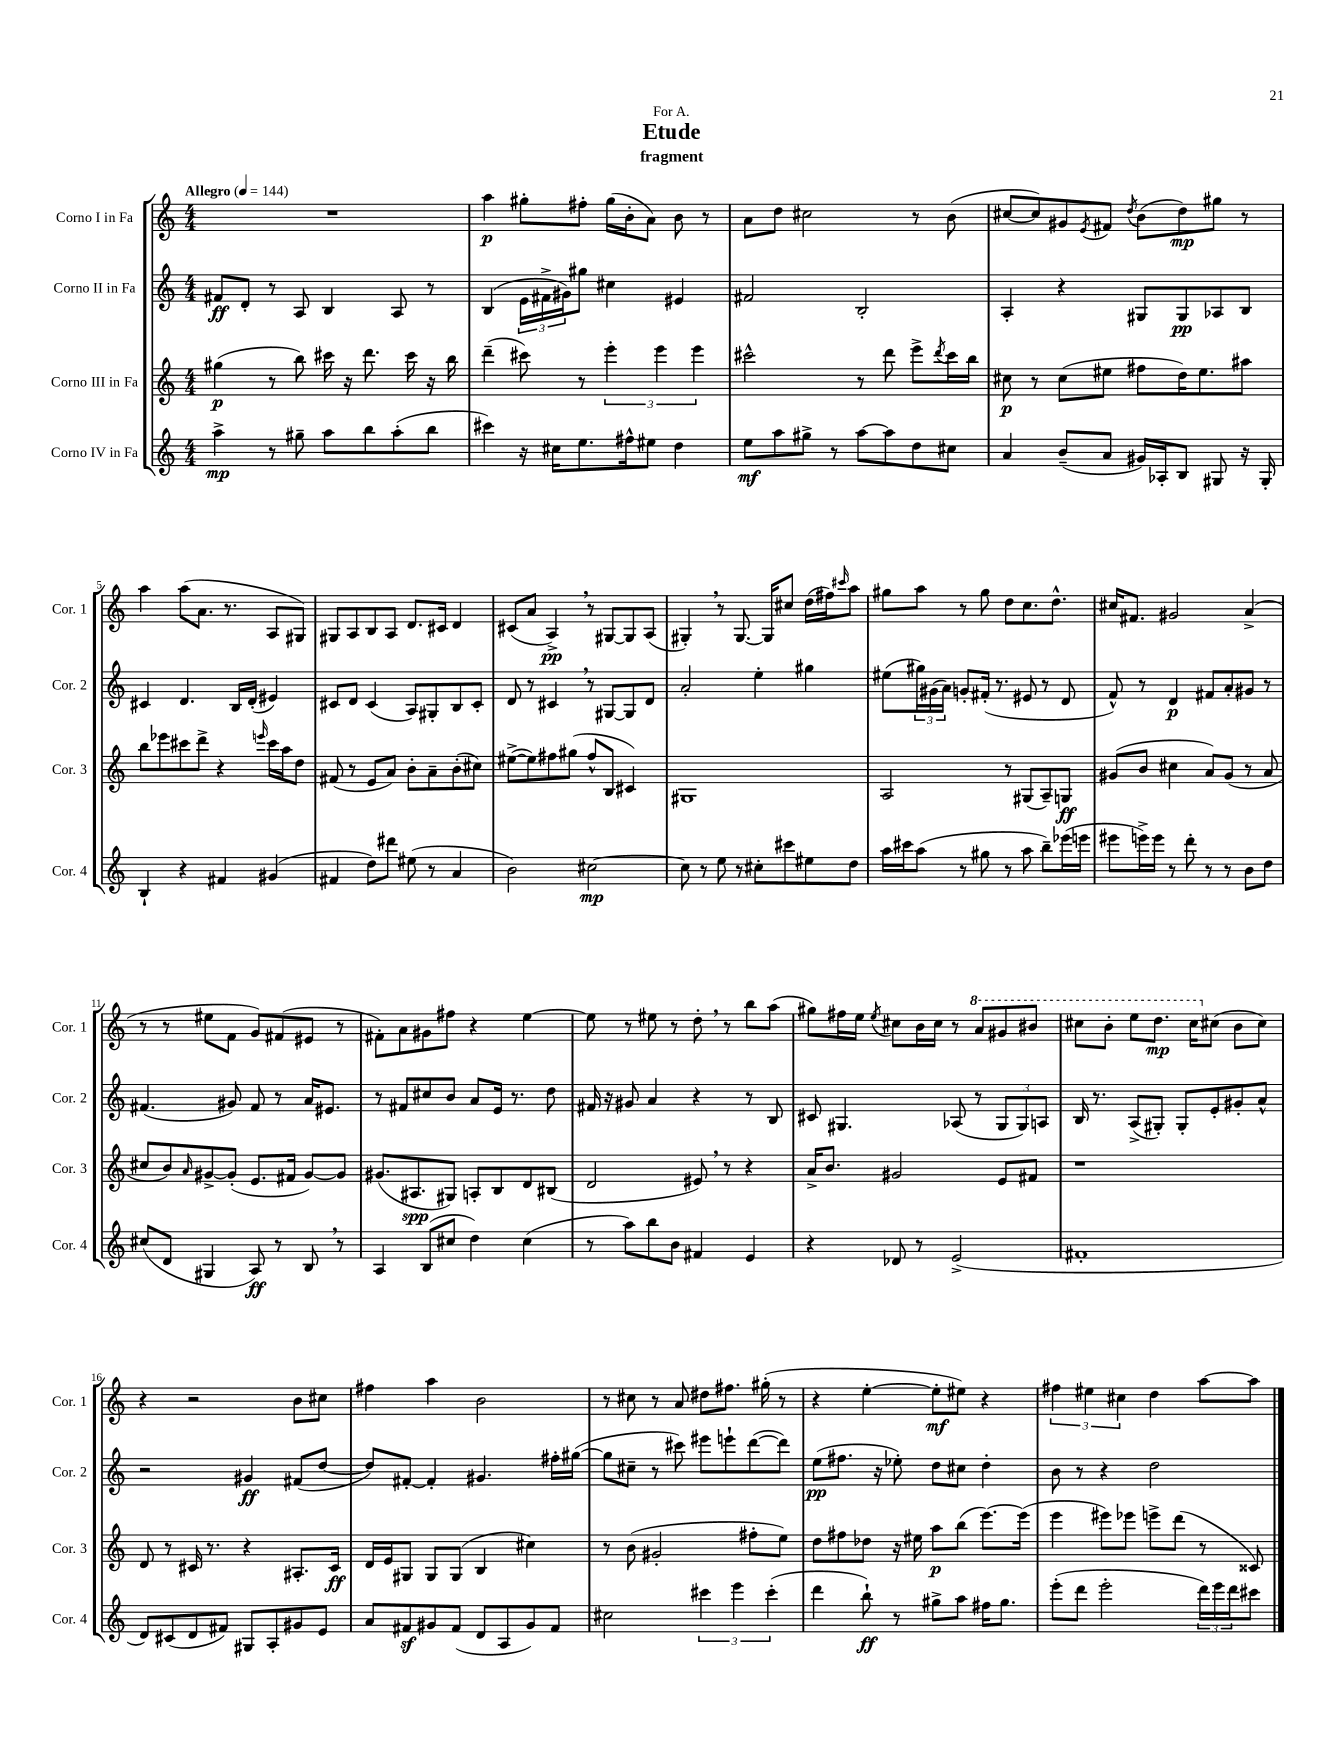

**kern	**dynam	**kern	**dynam	**kern	**dynam	**kern	**dynam
*part4	*part4	*part3	*part3	*part2	*part2	*part1	*part1
*staff4	*staff4	*staff3	*staff3	*staff2	*staff2	*staff1	*staff1
*I"Corno IV in Fa	*	*I"Corno III in Fa	*	*I"Corno II in Fa	*	*I"Corno I in Fa	*
*I'Cor. 4	*	*I'Cor. 3	*	*I'Cor. 2	*	*I'Cor. 1	*
*clefG2	*	*clefG2	*	*clefG2	*	*clefG2	*
*k[]	*	*k[]	*	*k[]	*	*k[]	*
*M4/4	*	*M4/4	*	*M4/4	*	*M4/4	*
*MM144	*	*MM144	*	*MM144	*	*MM144	*
=1	=1	=1	=1	=1	=1	=1	=1
!	!	!	!	!	!	!LO:TX:a:B:t=Allegro	!
4aa^\	mp	(4gg#X\	p	8f#X/L	ff	1r	.
.	.	.	.	8d'/J	.	.	.
8r	.	8r	.	8r	.	.	.
8gg#X~\	.	8bb\)	.	8A/	.	.	.
8aa\L	.	16ccc#X\	.	4B/	.	.	.
.	.	16r	.	.	.	.	.
8bb\	.	8.ddd\	.	.	.	.	.
(8aa'\	.	.	.	8A/	.	.	.
.	.	16ccc#\	.	.	.	.	.
8bb\J	.	16r	.	8r	.	.	.
.	.	16bb\	.	.	.	.	.
=2	=2	=2	=2	=2	=2	=2	=2
4ccc#X\)	.	(4ddd~\	.	(4B/	.	4aa\	p
16r	.	8ccc#X\)	.	24e\LL	.	8gg#X'\L	.
.	.	.	.	24f#X^\	.	.	.
16cc#X\KL	.	.	.	.	.	.	.
.	.	.	.	24g#X\J)	.	.	.
8.ee\	.	8r	.	8gg#X\J	.	8ff#X'\J	.
.	.	6eee'\	.	4cc#X\	.	(16gg#\LL	.
16ff#X^^\k	.	.	.	.	.	16b'\J	.
8ee#X\J	.	.	.	.	.	8a\J)	.
.	.	6eee\	.	.	.	.	.
4dd\	.	.	.	4e#X/	.	8b\	.
.	.	6eee\	.	.	.	.	.
.	.	.	.	.	.	8r	.
=3	=3	=3	=3	=3	=3	=3	=3
8ee\L	mf	2ccc#X^^\	.	2f#X/	.	8a\L	.
8aa\	.	.	.	.	.	8dd\J	.
8gg#X^\J	.	.	.	.	.	2cc#X\	.
8r	.	.	.	.	.	.	.
[8aa\L	.	8r	.	2B'/	.	.	.
8aa\]	.	8ddd\	.	.	.	.	.
8dd\	.	8eee^\L	.	.	.	8r	.
.	.	8qddd/	.	.	.	.	.
8cc#X\J	.	16ccc#\L	.	.	.	(8b\	.
.	.	16bb\JJ	.	.	.	.	.
=4	=4	=4	=4	=4	=4	=4	=4
4a/	.	8cc#X\	p	4A'/	.	[8cc#X/L	.
.	.	8r	.	.	.	8cc#/])	.
(8b~/L	.	(8cc#\L	.	4r	.	8g#X/	.
.	.	.	.	.	.	8qe/	.
8a/J	.	8ee#X\J	.	.	.	8f#X/J	.
.	.	.	.	.	.	8qdd/	.
16g#X/LL)	.	8ff#X\L	.	8G#X/L	.	(8b\L	.
16A-X'/J	.	.	.	.	.	.	.
8B/J	.	16dd\K)	.	8G#/	pp	8dd\)	mp
.	.	8.ee#\	.	.	.	.	.
8G#X/	.	.	.	8A-X/	.	8gg#X\J	.
16r	.	8aa#X\J	.	8B/J	.	8r	.
16G#'/	.	.	.	.	.	.	.
!!LO:LB:g=z
=5	=5	=5	=5	=5	=5	=5	=5
4B`/	.	8bb\L	.	4c#X/	.	4aa\	.
.	.	8eee-X\	.	.	.	.	.
4r	.	8ccc#X\	.	4.d/	.	(8aa\L	.
.	.	8ddd^\J	.	.	.	8.a\J	.
4f#X/	.	4r	.	.	.	.	.
.	.	.	.	.	.	8.r	.
.	.	.	.	16B/LL	.	.	.
.	.	.	.	(16d'/JJ	.	.	.
.	.	16qqeeen/	.	.	.	.	.
(4g#X/	.	16ccc#\LL	.	4e#X/)	.	8A/L	.
.	.	16aa\J	.	.	.	.	.
.	.	8dd\J	.	.	.	8G#X/J)	.
=6	=6	=6	=6	=6	=6	=6	=6
4f#X/	.	(8f#X/	.	8c#X/L	.	8G#X/L	.
.	.	8r	.	8d/J	.	8A/	.
8dd\L)	.	8e/L	.	(4c#/	.	8B/	.
8ddd#X\J	.	8a/J)	.	.	.	8A/J	.
(8ee#X\	.	8b'\L	.	8A/L)	.	8.d/L	.
8r	.	8a~\	.	8G#X'/	.	.	.
.	.	.	.	.	.	16c#X/Jk	.
4a/	.	(8b'\	.	8B/	.	4d/	.
.	.	8cc#X\J)	.	8c#'/J	.	.	.
=7	=7	=7	=7	=7	=7	=7	=7
2b\)	.	([8ee#X^\L	.	8d/	.	(8c#X/L	.
.	.	8ee#\])	.	8r	.	8a/J	.
.	.	8ff#X\	.	4c#X,/	.	4A^,/)	pp
.	.	(8gg#X\J	.	.	.	.	.
[2cc#X\	mp	8ff#^^/L	.	8r	.	8r	.
.	.	8B/J	.	[8G#X/L	.	[8G#X/L	.
.	.	4c#X/)	.	8G#/]	.	8G#/]	.
.	.	.	.	8d/J	.	(8A/J	.
=8	=8	=8	=8	=8	=8	=8	=8
8cc#\]	.	1G#X	.	2a'/	.	4G#X',/)	.
8r	.	.	.	.	.	.	.
8ee\	.	.	.	.	.	8r	.
8r	.	.	.	.	.	[8.G#/	.
8cc#X'\L	.	.	.	4ee'\	.	.	.
.	.	.	.	.	.	16G#/KL]	.
8ccc#X\	.	.	.	.	.	8cc#X/J	.
8ee#X\	.	.	.	4gg#X\	.	(16dd\LL	.
.	.	.	.	.	.	16ff#X\J)	.
.	.	.	.	.	.	16qqccc#X/	.
8dd\J	.	.	.	.	.	8aa\J	.
=9	=9	=9	=9	=9	=9	=9	=9
16aa\LL	.	2A/	.	(8ee#X\L	.	8gg#X\L	.
16ccc#X\J	.	.	.	.	.	.	.
(8aa\J	.	.	.	24gg#X\L)	.	8aa\J	.
.	.	.	.	(24g#X\	.	.	.
.	.	.	.	24a\JJ)	.	.	.
8r	.	.	.	8gn'/L	.	8r	.
8gg#X\	.	.	.	(16f#X'/Jk	.	8gg#\	.
.	.	.	.	8.r	.	.	.
8r	.	8r	.	.	.	8dd\L	.
8aa\	.	(8G#X/L	.	8e#X/	.	8.cc\	.
8bb~\L)	.	8A~/)	.	8r	.	.	.
.	.	.	.	.	.	8.dd^^\J	.
(16eee-X\L	.	8Gn/J	ff	8d/	.	.	.
16eeen\JJ	.	.	.	.	.	.	.
=10	=10	=10	=10	=10	=10	=10	=10
8eee#X\L	.	(8g#X/L	.	8f^^/)	.	16cc#X/KL	.
.	.	.	.	.	.	8.f#X/J	.
16eeen^\L)	.	8b/J	.	8r	.	.	.
16eee\JJ	.	.	.	.	.	.	.
8r	.	4cc#X\	.	4d/	p	2g#X/	.
8ddd'\	.	.	.	.	.	.	.
8r	.	8a/L)	.	8f#X/L	.	.	.
8r	.	(8g#/J	.	8a'/	.	.	.
8b\L	.	8r	.	8g#X/J	.	(4a^/	.
8dd\J	.	8a/	.	8r	.	.	.
!!LO:LB:g=z
=11	=11	=11	=11	=11	=11	=11	=11
(8cc#X/L	.	8cc#X/L	.	(4.f#X/	.	8r	.
8d/J	.	8b/)	.	.	.	8r	.
.	.	16qqa/	.	.	.	.	.
4G#X/	.	[8g#X^/	.	.	.	8ee#X\L	.
.	.	(8g#'/J]	.	8g#X/)	.	8f\J	.
8A/)	ff	8.e/L	.	8f#/	.	8g/L)	.
8r	.	.	.	8r	.	(8f#X/	.
.	.	16f#X/Jk	.	.	.	.	.
8B,/	.	[8g#/L)	.	16a/KL	.	8e#X/J	.
.	.	.	.	8.e#X/J	.	.	.
8r	.	8g#/J]	.	.	.	8r	.
=12	=12	=12	=12	=12	=12	=12	=12
4A/	.	(8.g#X/L	.	8r	.	8f#X'\L)	.
.	.	.	.	8f#X/L	.	8a\	.
.	.	8.A#X/	spp	.	.	.	.
(8B/L	.	.	.	8cc#X/	.	8g#X\	.
8cc#X/J	.	8G#X/J)	.	8b/J	.	8ff#X\J	.
4dd\)	.	8An'/L	.	8a/L	.	4r	.
.	.	8B/	.	16e/Jk	.	.	.
.	.	.	.	8.r	.	.	.
(4cc#\	.	8d/	.	.	.	[4ee\	.
.	.	(8B#X/J	.	8dd\	.	.	.
=13	=13	=13	=13	=13	=13	=13	=13
8r	.	2d/	.	16f#X/	.	8ee\]	.
.	.	.	.	16r	.	.	.
8aa\L)	.	.	.	8g#X/	.	8r	.
8bb\	.	.	.	4a/	.	8ee#X\	.
8b\J	.	.	.	.	.	8r	.
4f#X/	.	8e#X,/)	.	4r	.	8dd',\	.
.	.	8r	.	.	.	8r	.
4e/	.	4r	.	8r	.	8bb\L	.
.	.	.	.	8B/	.	(8aa\J	.
=14	=14	=14	=14	=14	=14	=14	=14
4r	.	16a^/KL	.	8c#X/	.	8gg#X\L)	.
.	.	8.b/J	.	.	.	.	.
.	.	.	.	4.G#X/	.	16ff#X\L	.
.	.	.	.	.	.	16ee\JJ	.
.	.	.	.	.	.	8qee/	.
8d-X/	.	2g#X/	.	.	.	8cc#X\L	.
8r	.	.	.	.	.	16b\L	.
.	.	.	.	.	.	16cc#\JJ	.
(2e^/	.	.	.	(8A-X/	.	8r	.
*	*	*	*	*	*	*8va	*
.	.	.	.	8r	.	8aa/L	.
.	.	8e/L	.	12G#/L	.	8gg#X/	.
.	.	.	.	12G#/)	.	.	.
.	.	8f#X/J	.	.	.	8bb#X/J	.
.	.	.	.	12An/J	.	.	.
=15	=15	=15	=15	=15	=15	=15	=15
1f#X'	.	1r	.	16B/	.	8ccc#X\L	.
.	.	.	.	8.r	.	.	.
.	.	.	.	.	.	8bb'\J	.
.	.	.	.	(8A^/L	.	8eee\L	.
.	.	.	.	8G#X'/J)	.	8.ddd\J	mp
.	.	.	.	8G#'/L	.	.	.
.	.	.	.	.	.	16ccc#\KL	.
*	*	*	*	*	*	*X8va	*
.	.	.	.	8e'/	.	(8cc#X\J	.
.	.	.	.	8g#X'/	.	8b\L	.
.	.	.	.	8a^^/J	.	8cc#\J)	.
!!LO:LB:g=z
=16	=16	=16	=16	=16	=16	=16	=16
8d/L)	.	8d/	.	2r	.	4r	.
(8c#X/	.	8r	.	.	.	.	.
8d/	.	16c#X/	.	.	.	2r	.
.	.	8.r	.	.	.	.	.
8f#X/J)	.	.	.	.	.	.	.
8G#X/L	.	4r	.	4g#X/	ff	.	.
8A'/	.	.	.	.	.	.	.
8g#X/	.	8.A#X'/L	.	(8f#X/L	.	8b\L	.
8e/J	.	.	.	[8dd/J	.	8cc#X\J	.
.	.	16c#/Jk	ff	.	.	.	.
=17	=17	=17	=17	=17	=17	=17	=17
8a/L	.	16d/LL	.	8dd/L])	.	4ff#X\	.
.	.	16e/J	.	.	.	.	.
8f#Xz/	.	8G#X/J	.	[8f#X'/J	.	.	.
8g#X/	.	8G#/L	.	4f#'/]	.	4aa\	.
(8f#/J	.	(8G#/J	.	.	.	.	.
8d/L	.	4B/	.	4.g#X/	.	2b\	.
8A/	.	.	.	.	.	.	.
8g#/)	.	4cc#X\)	.	.	.	.	.
8f#/J	.	.	.	16ff#X'\LL	.	.	.
.	.	.	.	([16gg#X\JJ	.	.	.
=18	=18	=18	=18	=18	=18	=18	=18
2cc#X\	.	8r	.	8gg#\L]	.	8r	.
.	.	(8b\	.	8cc#X~\J	.	8cc#X\	.
.	.	2g#X'/	.	8r	.	8r	.
.	.	.	.	8ccc#X\)	.	8a/	.
6ccc#X\	.	.	.	8eee#X\L	.	8dd#X\L	.
.	.	.	.	8eeen`\	.	8.ff#X\J	.
6eee\	.	.	.	.	.	.	.
.	.	8ff#X'\L	.	([8ddd\	.	.	.
.	.	.	.	.	.	(16gg#X'\	.
(6ccc#'\	.	.	.	.	.	.	.
.	.	8ee\J)	.	8ddd\J])	.	8r	.
=19	=19	=19	=19	=19	=19	=19	=19
4ddd\	.	8dd\L	.	(8ee\L	pp	4r	.
.	.	8ff#X\	.	8.ff#X\J	.	.	.
8bb`\)	ff	8dd-X\J	.	.	.	[4ee'\	.
.	.	.	.	16r	.	.	.
8r	.	16r	.	8ee-X'\)	.	.	.
.	.	16ee#X\	.	.	.	.	.
8gg#X^\L	.	8aa\L	p	8dd\L	.	8ee'\L]	mf
8aa\J	.	(8bb\J	.	8cc#X\J	.	8ee#X\J)	.
16ff#X\KL	.	[8.eee\L)	.	4dd'\	.	4r	.
8.gg#\J	.	.	.	.	.	.	.
.	.	(16eee\Jk]	.	.	.	.	.
=20	=20	=20	=20	=20	=20	=20	=20
(8eee'\L	.	4eee\	.	8b\	.	6ff#X\	.
8ddd\J	.	.	.	8r	.	.	.
.	.	.	.	.	.	6ee#X\	.
2eee'\	.	8eee#X\L)	.	4r	.	.	.
.	.	.	.	.	.	6cc#X\	.
.	.	8eee-X\J	.	.	.	.	.
.	.	8eeen^\L	.	2dd\	.	4dd\	.
.	.	(8ddd\J	.	.	.	.	.
24ddd\LL)	.	8r	.	.	.	[8aa\L	.
24eee\	.	.	.	.	.	.	.
24ddd\J	.	.	.	.	.	.	.
8ccc#X\J	.	8c##X/)	.	.	.	8aa\J]	.
==	==	==	==	==	==	==	==
*-	*-	*-	*-	*-	*-	*-	*-
